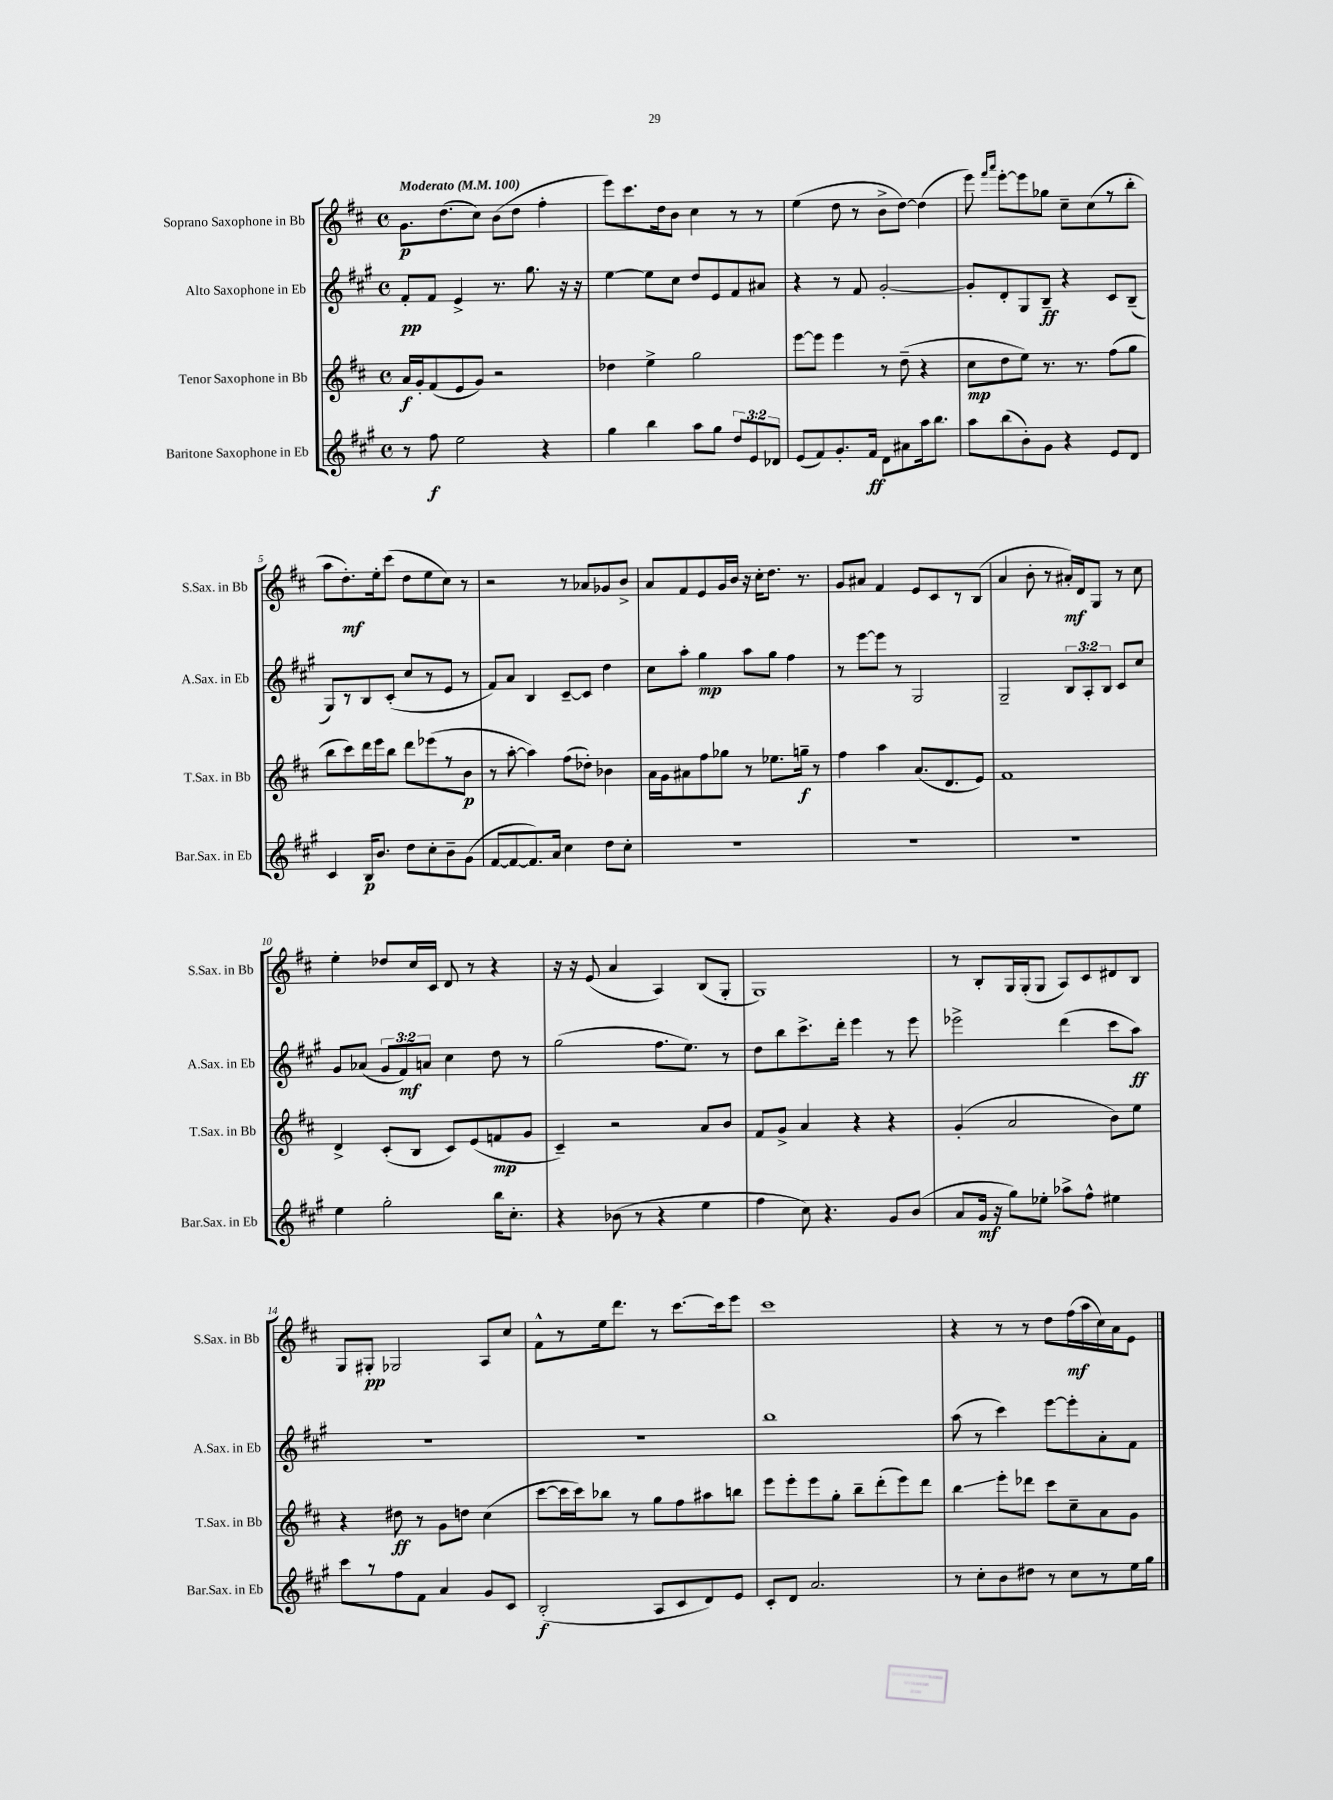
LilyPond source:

<<
\new StaffGroup <<
\new Staff = "s0" \with { instrumentName = "Soprano Saxophone in Bb" shortInstrumentName = "S.Sax. in Bb" } {
    \clef treble \key d \major \defaultTimeSignature \time 4/4 \tempo "Moderato" 4 = 100
    \autoBeamOff g'8.[\p d''8.( cis''8]) b'8[( d''8] fis''4-. |
    e'''8[) cis'''8. d''16 b'8] cis''4 r8 r8 |
    e''4( d''8 r8 b'8[-> d''8]~) d''4( |
    e'''8) \grace { fis'''16[ a'''16] } e'''8[~-. e'''8 ges''8] cis''8[-- cis''8( r8 b''8]-. |
    a''8[ d''8.-.\mf) e''16-. cis'''8]( d''8[ e''8 cis''8]) r8 |
    r2 r8 aes'8[ ges'8 b'8]-> |
    a'8[ fis'8 e'8 g'16 b'16] r16 cis''16[-. d''8.] r8. |
    g'8[ ais'8] fis'4 e'8[ cis'8 r8 b8]( |
    a'4 b'8-. r8 ais'16[-.\mf) d'16 g8] r8 cis''8 |
    e''4-. des''8[ cis''16 cis'16] d'8 r8 r4 |
    r16 r16 e'8( a'4 a4) b8[( g8]-. |
    g1) |
    r8 b8[-. g16 g16-.( g8] a8[) cis'8 dis'8 b8] |
    g8[ gis8]-.\pp ges2 a8[ cis''8] |
    fis'8[-^ r8 e''16 d'''8.] r8 cis'''8.[~ cis'''16 e'''8] |
    cis'''1 |
    r4 r8 r8 d''8[ fis''16\mf( a''16 cis''16) a'16 e'8] \bar "|." |
}
\new Staff = "s1" \with { instrumentName = "Alto Saxophone in Eb" shortInstrumentName = "A.Sax. in Eb" } {
    \clef treble \key a \major \defaultTimeSignature \time 4/4 \override Staff.TupletNumber.text = #tuplet-number::calc-fraction-text
    \autoBeamOff fis'8[-.\pp fis'8] e'4-> r8. gis''8. r16 r16 |
    e''4~ e''8[ cis''8] d''8[ e'8 fis'8 ais'8] |
    r4 r8 fis'8 gis'2~-. |
    gis'8[-. d'8-. gis8 b8]--\ff r4 cis'8[ b8]--( |
    gis8[) r8 b8 cis'8]-.( cis''8[ r8 e'8] r8 |
    fis'8[) a'8] b4 cis'8[~-- cis'8] d''4 |
    cis''8[ a''8]-. gis''4\mp a''8[ gis''8] fis''4 |
    r8 e'''8[~ e'''8] r8 gis2 |
    gis2-- \tuplet 3/2 { b8[ a8-. b8] } cis'8[ cis''8] |
    gis'8[ aes'8]( \tuplet 3/2 { gis'8[ fis'8\mf) a'8] } cis''4 d''8 r8 |
    gis''2( fis''8.[ e''8.]) r8 |
    d''8[ b''8 cis'''8.-> d'''16]-. e'''4 r8 e'''8 |
    ees'''2-> d'''4( cis'''8[ a''8]\ff) |
    R1 |
    R1 |
    b''1 |
    a''8( r8 cis'''4) e'''8[~ e'''8-. a'8-. fis'8] \bar "|." |
}
\new Staff = "s2" \with { instrumentName = "Tenor Saxophone in Bb" shortInstrumentName = "T.Sax. in Bb" } {
    \clef treble \key d \major \defaultTimeSignature \time 4/4
    \autoBeamOff a'16[\f g'16-. fis'8( e'8 g'8]) r2 |
    des''4 e''4-> g''2 |
    e'''8[~ e'''8] e'''4 r8 d''8--( r4 |
    cis''8[\mp d''8 e''8]) r8. r8. fis''8[( g''8] |
    b''8[ cis'''8) d'''16 e'''16 b''8] d'''8[ ees'''8( r8 b'8]\p |
    r8 a''8~-. a''4) fis''8[( des''8]-.) bes'4 |
    a'16[ g'16 ais'8 fis''8 ges''8] r8 ees''8.[ g''16]--\f r8 |
    fis''4 a''4 a'8.[( d'8. e'8]) |
    fis'1 |
    d'4-> cis'8[-.( b8] cis'8[) e'8( f'8\mp g'8] |
    cis'4--) r2 a'8[ b'8] |
    fis'8[ g'8]-> a'4 r4 r4 |
    g'4-.( a'2 b'8[) e''8] |
    r4 dis''8\ff r8 g'8[ d''8] cis''4( |
    cis'''8[~ cis'''16 cis'''16) bes''8] r8 g''8[ fis''8 ais''8 b''8] |
    e'''8[ e'''8-. e'''8 g''8]-. b''8[-- d'''8-.( e'''8) d'''8] |
    b''4\glissando e'''8[-. des'''8] cis'''8[ cis''8-- a'8 g'8] \bar "|." |
}
\new Staff = "s3" \with { instrumentName = "Baritone Saxophone in Eb" shortInstrumentName = "Bar.Sax. in Eb" } {
    \clef treble \key a \major \defaultTimeSignature \time 4/4 \override Staff.TupletNumber.text = #tuplet-number::calc-fraction-text
    \autoBeamOff r8 fis''8\f e''2 r4 |
    gis''4 b''4 a''8[ gis''8] \tuplet 3/2 { d''8[ e'8 des'8] } |
    e'8[( fis'8) gis'8.-. fis'16]\ff d'8[ ais'8 a''16 b''8.] |
    a''8[ b''8( b'8-.) gis'8] r4 e'8[ d'8] |
    cis'4 b16[\p b'8.] d''8[ cis''8-. b'8-- gis'8]( |
    fis'8[~ fis'8~ fis'8.) a'16] cis''4 d''8[ cis''8]-. |
    R1 |
    R1 |
    R1 |
    e''4 gis''2-. b''16[ cis''8.]-. |
    r4 bes'8( r8 r4 e''4 |
    fis''4 cis''8) r4. gis'8[ b'8]( |
    a'8[ gis'16]\mf r16 gis''8[) ees''8]-. aes''8[-> fis''8]-^ eis''4 |
    cis'''8[ r8 fis''8 fis'8] a'4 gis'8[ cis'8] |
    b2-.\f( a8[ cis'8 d'8) e'8] |
    cis'8[-. d'8] a'2. |
    r8 cis''8[-. b'8 dis''8] r8 cis''8[ r8 e''16 gis''16] \bar "|." |
}
>>
>>
